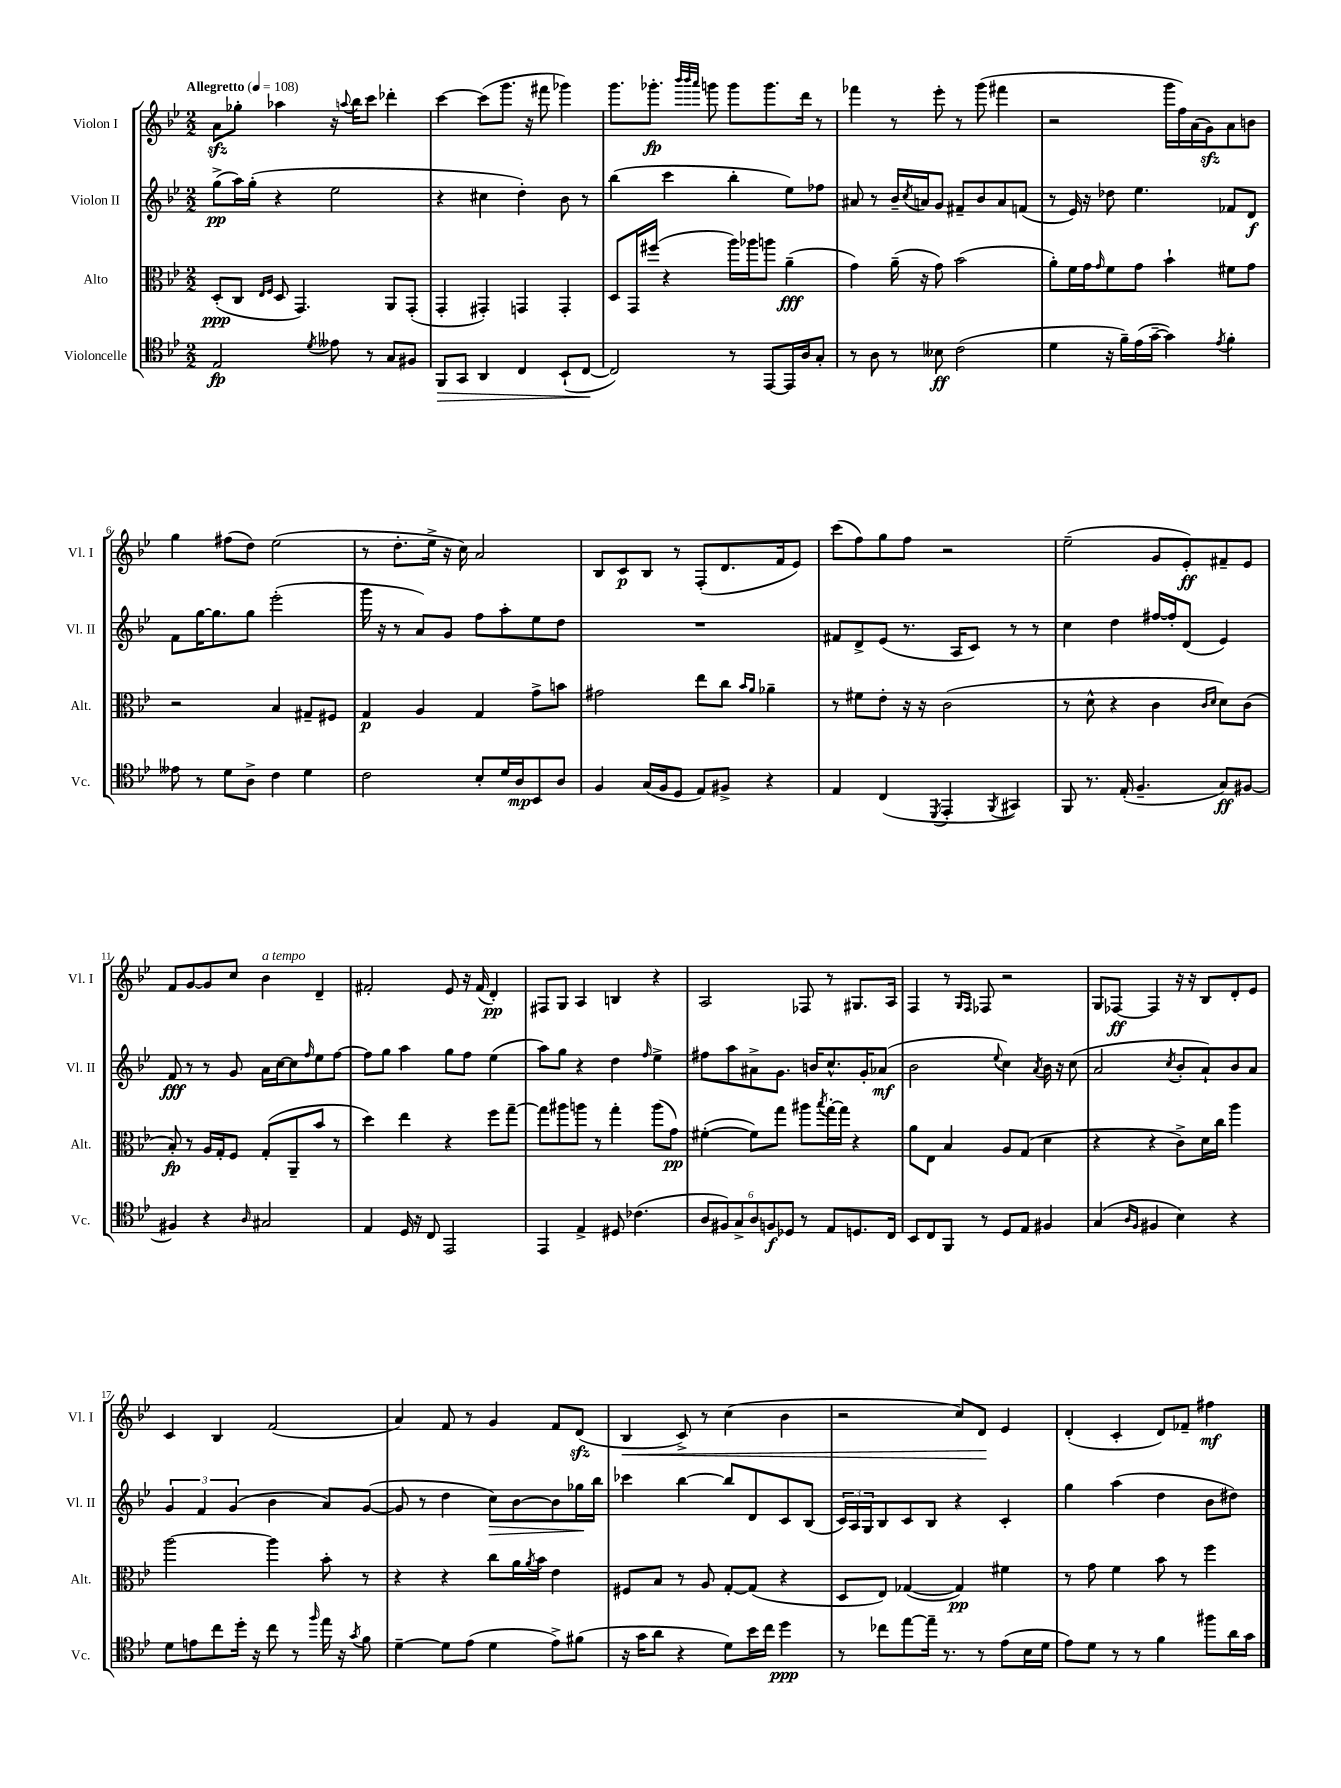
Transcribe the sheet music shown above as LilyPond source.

<<
\new StaffGroup <<
\new Staff = "s0" \with { instrumentName = "Violon I" shortInstrumentName = "Vl. I" } {
    \clef treble \key bes \major \numericTimeSignature \time 2/2 \tempo "Allegretto" 4 = 108
    a'8\sfz ges''8-. aes''4 r16 \appoggiatura { a''8 } bes''16 c'''8 des'''4-. |
    c'''4~ c'''8( g'''8. r16 fis'''8 ges'''4) |
    g'''8. ges'''8.-.\fp \grace { bes'''32 bes'''32 a'''32 } g'''8 g'''8 g'''8. d'''16 r8 |
    fes'''4 r8 ees'''8-. r8 g'''8( fis'''4 |
    r2 g'''16 f''16) a'16( g'16\sfz) a'8 b'8 |
    g''4 fis''8( d''8) ees''2( |
    r8 d''8.-. ees''16-> r16 c''16) a'2 |
    bes8 c'8\p bes8 r8 f8-.( d'8. f'16 ees'8) |
    c'''8( f''8) g''8 f''8 r2 |
    ees''2--( g'8 ees'8-.\ff) fis'8-- ees'8 |
    f'8 g'8~ g'8 c''8 bes'4^\markup { \italic "a tempo" } d'4-- |
    fis'2-. ees'8 r16 fis'16( d'4-.\pp) |
    fis8 g8 a4 b4 r4 |
    a2 fes8 r8 gis8. a16 |
    f4 r8 \grace { g16 f16 } fes8 r2 |
    g8 fes8~\ff fes4 r16 r16 bes8 d'8-. ees'8 |
    c'4 bes4 f'2( |
    a'4) f'8 r8 g'4 f'8 d'8\sfz( |
    bes4\< c'8->) r8 c''4( bes'4 |
    r2 c''8) d'8\! ees'4 |
    d'4-.( c'4-. d'8) fes'8-- fis''4\mf \bar "|." |
}
\new Staff = "s1" \with { instrumentName = "Violon II" shortInstrumentName = "Vl. II" } {
    \clef treble \key bes \major \numericTimeSignature \time 2/2
    g''8->\pp( a''16) g''16-.( r4 ees''2 |
    r4 cis''4 d''4-.) bes'8 r8 |
    bes''4( c'''4 bes''4-. ees''8) fes''8 |
    ais'8 r8 bes'16-- \acciaccatura { c''8 } a'16 g'8 fis'8-- bes'8 a'8 f'8( |
    r8 ees'16) r16 des''8 ees''4. fes'8 d'8\f |
    f'8 g''16~ g''8. g''8 ees'''2-.( |
    g'''16 r16 r8 a'8) g'8 f''8 a''8-. ees''8 d''8 |
    R1 |
    fis'8 d'8-> ees'8( r8. a16 c'8) r8 r8 |
    c''4 d''4 fis''16~ fis''16-. d'8( ees'4) |
    f'8\fff r8 r8 g'8 a'16 c''16~ c''8 \grace { f''16 } ees''8 f''8~ |
    f''8 g''8 a''4 g''8 f''8 ees''4( |
    a''8) g''8 r4 d''4 \grace { f''16 } ees''4-> |
    fis''8 a''8 ais'8-> g'8. b'16 c''8.-^ g'16-. aes'8\mf( |
    bes'2 \appoggiatura { ees''8 } c''4) \acciaccatura { a'8 } bes'16 r16 c''8( |
    a'2 \acciaccatura { c''8 } bes'8-. a'8-!) bes'8 a'8 |
    \tuplet 3/2 { g'4 f'4 g'4( } bes'4 a'8) g'8~( |
    g'8 r8 d''4 c''8\>) bes'8~ bes'8 ges''16\! bes''16 |
    ces'''4 bes''4~ bes''8 d'8 c'8 bes8( |
    \tuplet 3/2 { c'16) a16 g16 } bes8 c'8 bes8 r4 c'4-. |
    g''4 a''4( d''4 bes'8 dis''8) \bar "|." |
}
\new Staff = "s2" \with { instrumentName = "Alto" shortInstrumentName = "Alt." } {
    \clef alto \key bes \major \numericTimeSignature \time 2/2
    d8-.\ppp( c8 \grace { ees16 f16 } d8 g,4.) a,8 g,8-.( |
    g,4-. gis,4-.) g,4 g,4-. |
    d8 g,16 fis''16( r4 a''16) aes''16 a''8 a'4--\fff( |
    g'4) a'16--( r16 g'8) bes'2( |
    a'8-.) f'16 g'16 \grace { g'16 } f'8 g'8 bes'4-! fis'8 g'8 |
    r2 bes4 gis8-- fis8 |
    g4\p a4 g4 g'8-> b'8 |
    gis'2 ees''8 c''8 \grace { bes'16 a'16 } aes'4-- |
    r8 fis'8 ees'8-. r16 r16 c'2( |
    r8 d'8-^ r4 c'4 \grace { c'16 d'16 } d'8) c'8( |
    bes8-.\fp) r8 a16 g16-. f8 g8-.( a,8-- bes'8 r8 |
    d''4) ees''4 r4 f''8 g''8~-- |
    g''8 ais''8 a''8 r8 g''4-. a''8( g'8\pp) |
    fis'4~-.( fis'8) g''8 ais''8 \acciaccatura { bes''8 } g''16~-. g''16 r4 |
    a'8 ees8 bes4 a8 g8( d'4 |
    r4 r4 c'8->) d'16 c''16 a''4 |
    a''2~ a''4 bes'8-. r8 |
    r4 r4 c''8 a'16 \acciaccatura { a'8 } bes'16 ees'4 |
    fis8 bes8 r8 a8 g8~-. g8( r4 |
    d8 ees8) ges4~( ges4\pp) fis'4 |
    r8 g'8 f'4 bes'8 r8 f''4 \bar "|." |
}
\new Staff = "s3" \with { instrumentName = "Violoncelle" shortInstrumentName = "Vc." } {
    \clef tenor \key bes \major \numericTimeSignature \time 2/2
    ees2\fp \acciaccatura { d'8 } eeses'8 r8 g8 fis8 |
    f,8\> g,8 a,4 c4 bes,8-!( c8~\! |
    c2) r8 ees,8~ ees,16 a16 g8-. |
    r8 a8 r8 beses8\ff c'2( |
    d'4 r16 f'16--) ees'16( g'16~-- g'4) \acciaccatura { ees'8 } f'4-. |
    eeses'8 r8 d'8 a8-> c'4 d'4 |
    c'2 bes8-. d'16 a16\mp bes,8 a8 |
    f4 g16( f16 d8 ees8) fis8-> r4 |
    ees4 c4( \acciaccatura { d,8 } ees,4-. \acciaccatura { f,8 } gis,4) |
    f,8 r8. ees16-.( f4.-- g8\ff) fis8~ |
    fis4 r4 \grace { a16 } gis2 |
    ees4 d16 r16 c8 ees,2 |
    ees,4 ees4-> dis8 ces'4.( |
    \tuplet 6/4 { a8 fis8) g8-> a8 f8\f des8 } r8 ees8 d8. c16 |
    bes,8 c8 f,8 r8 d8 ees8 fis4 |
    g4( \grace { a16 f16 } fis4 bes4) r4 |
    d'8 e'8 c''8 d''16-. r16 c''8 r8 \grace { f''16 } ees''16 r16 \acciaccatura { g'8 } f'8 |
    d'4~-- d'8 ees'8( d'4 ees'8->) fis'8( |
    r16 g'16 a'8 r4 d'8) bes'16 c''16 d''4\ppp |
    r8 ces''8 ees''8~ ees''16-- r8. r8 ees'8( bes16 d'16 |
    ees'8) d'8 r8 r8 f'4 fis''8 a'16 g'16 \bar "|." |
}
>>
>>
